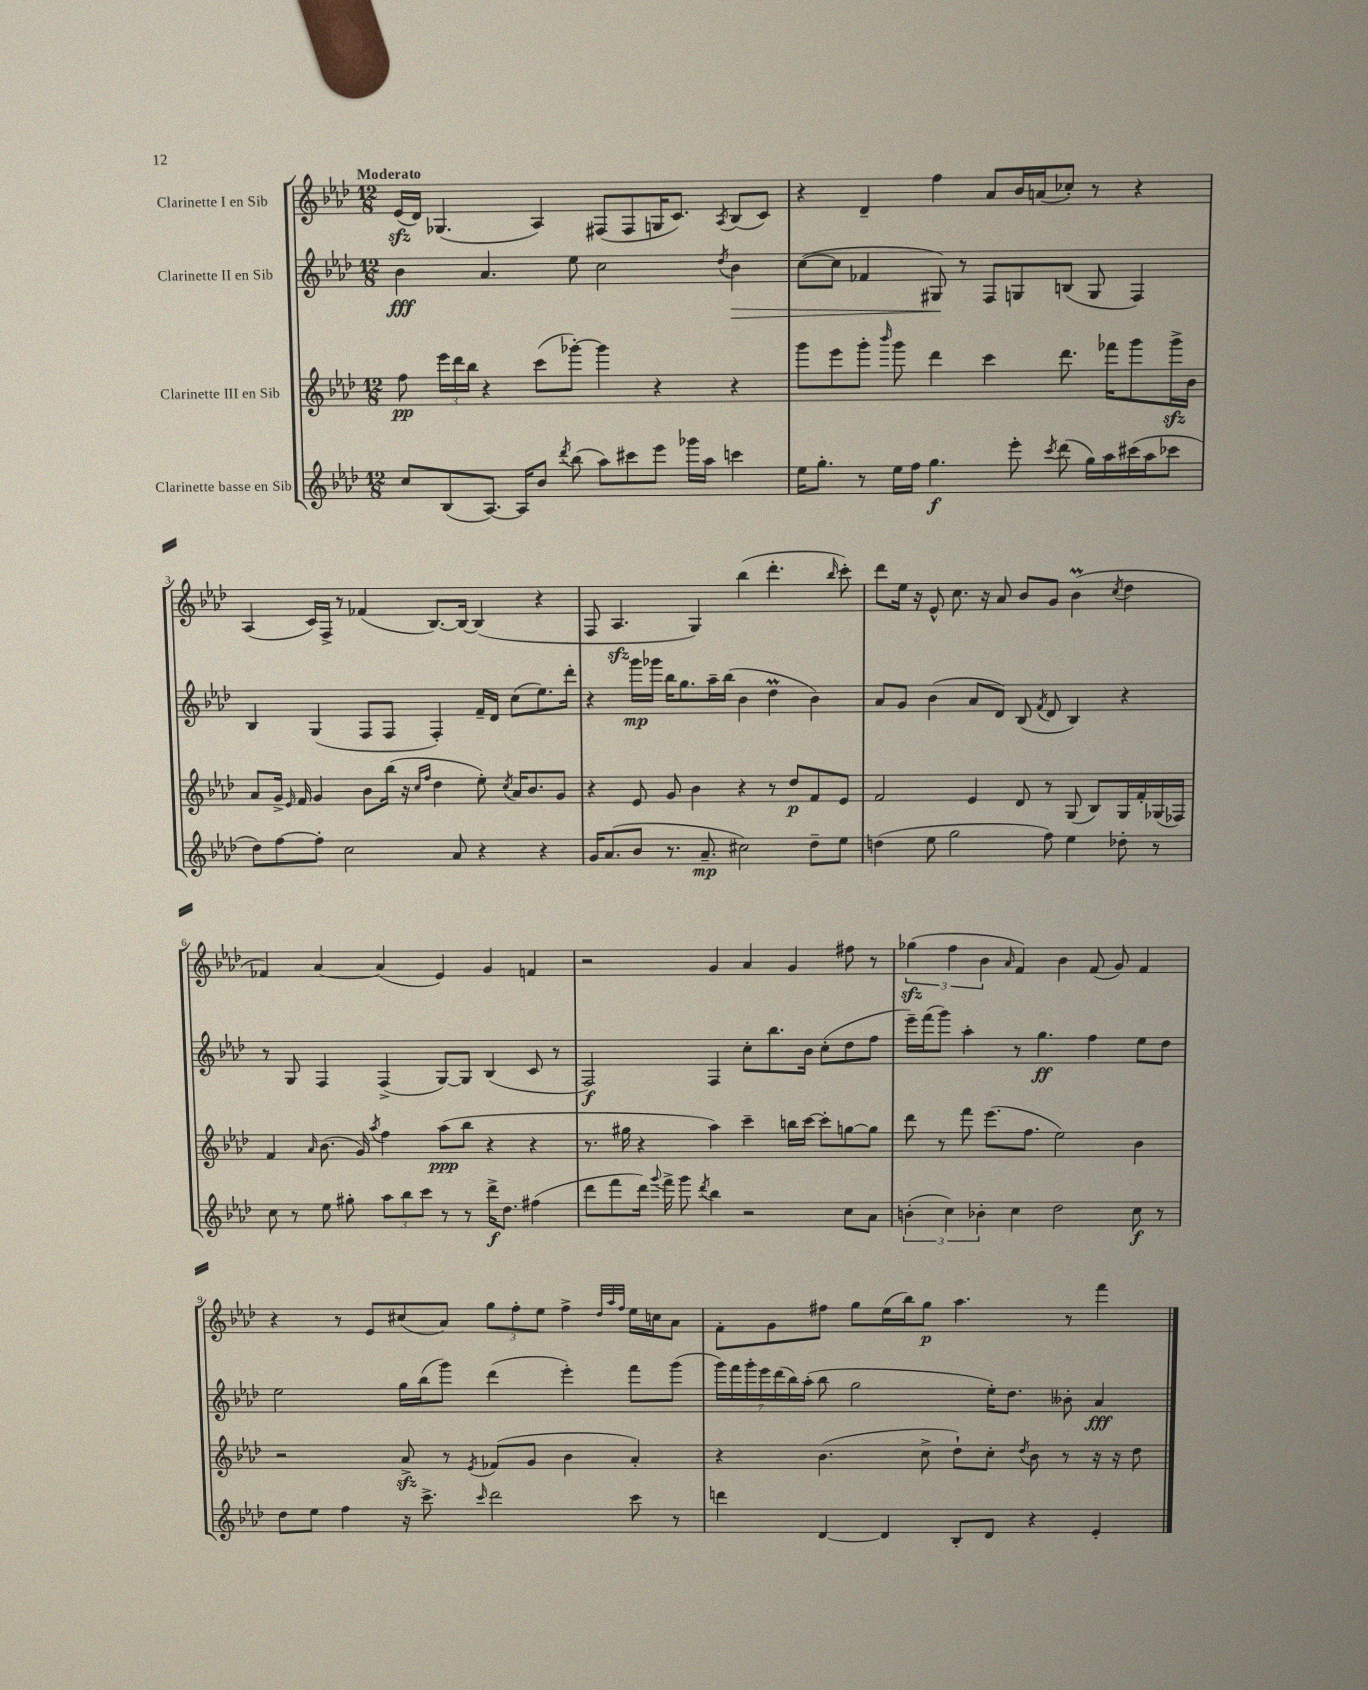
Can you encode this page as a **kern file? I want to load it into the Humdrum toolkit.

**kern	**kern	**kern	**kern
*staff4	*staff3	*staff2	*staff1
*clefG2	*clefG2	*clefG2	*clefG2
*k[b-e-a-d-]	*k[b-e-a-d-]	*k[b-e-a-d-]	*k[b-e-a-d-]
*M12/8	*M12/8	*M12/8	*M12/8
8cc/L	8ff\	4b-\	(16e-/LL
.	.	.	16d-/JJ)
(8B-/	24eee-\LL	.	(4.G-/
.	24ddd-\	.	.
.	24bb-\JJ	.	.
[8.A-/J)	4r	4.a-/	.
16A-/]LK	.	.	.
8b-/J	(8ccc\L	.	4A-/)
8qddd-/	.	.	.
(8bb-\	[8ggg-'\J)	8ee-\	.
8aa-\L)	4ggg-\]	2cc\	(8F#/L
8ccc#\	.	.	8F#/
8eee-\J	4r	.	16G/K
.	.	.	8.c/J)
16ggg-\LL	.	.	.
16aa-\JJ	.	.	.
.	.	8qdd-/	8qA-/
4ccc\	4r	4b-\	(8B-/L
.	.	.	8c/J)
=	=	=	=
16ee-\LK	8ggg\L	([8cc\L	4r
8.gg'\J	.	.	.
.	8eee-\	8cc\]J	.
8r	8ggg'\J	4f-/	4d-~/
.	16qqbbb-/	.	.
16ee-\LL	8ggg\	.	.
16ff\JJ	.	.	.
4.gg\	4ddd-\	8G#/)	4ff\
.	.	8r	.
.	4ccc\	8F/L	8a-/L
8eee-'\	.	8G/	16b-/L
.	.	.	(16a/J
8qccc/	.	.	.
(8ddd-\	8.ddd-\	(8B/J	8cc-'/J)
16gg\LL)	.	8G/	8r
16aa-\	16fff-\LK	.	.
(16ccc#\	8ggg\	4F/)	4r
16aa-\J	.	.	.
8ccc-\J	16ggg^\L	.	.
.	16b-\JJ	.	.
=	=	=	=
8dd-\L)	8a-/L	4B-/	(4A-/
[8ff\	16g^/Jk	.	.
.	16qqe-/	.	.
.	16f/	.	.
8ff'\]J	4g/	(4G/	16c/LL)
.	.	.	16F^/JJ
2cc\	.	.	8r
.	8b-\L	8F/L	(4f-/
.	(16bb-\Jk	8F/J	.
.	16r	.	.
.	16qqcc/LL	.	.
.	16qqff/JJ	.	.
.	4dd-\	4F'/)	[8.B-/L)
8a-/	.	.	.
.	.	.	16B-/_Jk
4r	8ee-'\)	16f~/LL	(4B-/]
.	.	16d-/JJ	.
.	8qcc/	.	.
.	16a-/LK	(8cc\L	.
.	8.b-/	.	.
4r	.	8.ee-\)	4r
.	8g/J	.	.
.	.	16ddd-'\Jk	.
=	=	=	=
16g/LK	4r	4r	8F/
(8.a-/	.	.	.
.	.	.	4.A-/
8b-/J	8e-/	16ggg\LL	.
.	.	16ggg-\JJ	.
8.r	8g/	16bb-\LK	.
.	.	8.gg\	.
.	4b-\	.	4G/)
8.a-~/	.	.	.
.	.	16aa-~\L	.
.	.	(16bb-\JJ	.
2cc#\)	4r	4b-\	(4bb-\
.	8r	4dd-\	4.ddd-'\
.	8dd-/L	.	.
8dd-~\L	8f/	4b-\)	.
.	.	.	16qqbb-/
8ee-\J	8e-/J	.	8ccc'\)
=	=	=	=
(4dd\	2f/	8a-/L	8ddd-\L
.	.	8g/J	16ee-\Jk
.	.	.	16r
8ee-\	.	(4b-\	8e-^^/
2gg\	.	.	8.cc\
.	4e-/	8a-/L	.
.	.	.	16r
.	.	8d-/J)	8a-/
.	8d-/	(8B-/	8b-/L
.	.	8qf/	.
8ff\)	8r	8d-/	8g/J
4ee-\	(8G/	4B-/)	(4b-\
.	8B-/L)	.	.
.	.	.	8qcc/
8dd-'\	16G/L	4r	4dd-\
.	16f'/	.	.
8r	(16G-/	.	.
.	16F-/JJ)	.	.
=	=	=	=
8cc\	4f/	8r	4f-/)
8r	.	8G/	.
.	16qqa-/	.	.
8ee-\	(8.b-\	4F/	[4a-/
8gg#'\	.	.	.
.	16g/)	.	.
.	8qaa-/	.	.
12aa-\L	4ff\	(4F^/	(4a-/]
12bb-\	.	.	.
12ccc\J	.	.	.
8r	(8aa-\L	[8G/L)	4e-/)
8r	8bb-\J	8G/]J	.
16ddd-^\LK	4r	(4B-/	4g/
8.dd-\J	.	.	.
(4ff#\	4r	8c/	4f/
.	.	8r	.
=	=	=	=
8ddd-\L	8.r	2F/)	2r
8fff\	.	.	.
.	16gg#\	.	.
16ddd-\Jk)	4r	.	.
8qqggg/	.	.	.
16fff^\	.	.	.
8ggg\	.	.	.
8qddd-/	.	.	.
4bb-\	4aa-\)	4F/	4g/
2r	4ccc~\	8cc'\L	4a-/
.	.	8.bb-\	.
.	16bb\LL	.	4g/
.	[16ccc\JJ	16b-\Jk	.
.	8ccc'\]L	(8cc'\L	.
8cc\L	[8gg\	8dd-\	8ff#\
8a-\J	8gg\]J	8ff\J	8r
=	=	=	=
(6b'\	8ddd-\	16eee-~\LL)	(6gg-\
.	.	(16fff\J	.
.	8r	8ggg\J)	.
6cc\)	.	.	6ff\
.	8fff\	4aa-'\	.
6b-'\	.	.	6b-\
.	(8.eee-\L	.	.
.	.	.	16qqa-/
4cc\	.	8r	4f/)
.	8.ff\J	.	.
.	.	4.gg\	.
2dd-\	2ee-\)	.	4b-\
.	.	4ff\	(8f/
.	.	.	8g/)
8cc\	4b-\	8ee-\L	4f/
8r	.	8dd-\J	.
=	=	=	=
8dd-\L	2r	2ee-\	4r
8ee-\J	.	.	.
4ff\	.	.	8r
.	.	.	8e-/L
16r	8a-^/	16gg\LL	(8cc#/
8.ccc^\	.	(16bb-\J	.
.	8r	8ggg\J)	8a-/J)
16qqccc/	8qe-/	.	.
2ddd-\	(8f-/L	(4ddd-\	12gg\L
.	.	.	12ff'\
.	8g/J	.	.
.	.	.	12ee-\J
.	4b-\	4eee-'\)	4ff^\
.	.	.	32qqdd-/LLL
.	.	.	32qqaa-/
.	.	.	32qqff/JJJ
8ccc\	4a-'/)	8fff\L	16ee-\LL
.	.	.	16cc\J
8r	.	(8ggg\J	8a-\J
=	=	=	=
4ddd\	4r	28ggg\LL)	8f'\L
.	.	28fff\	.
.	.	28ggg'\	.
.	.	28eee-\	.
.	.	.	8g\
.	.	(28ddd-\	.
.	.	28bb-\)	.
.	.	(28aa-'\JJ	.
[4d-/	(4.b-\	8bb-\	8ff#\J
.	.	2gg\	8gg\L
4d-/]	.	.	(16ee-\L
.	.	.	16bb-\J)
.	8cc^\	.	8gg\J
8B-'/L	8dd-`\L)	.	4.aa-\
8d-/J	8cc'\J	16ee-'\LK)	.
.	.	8.dd-\J	.
.	8qdd-/	.	.
4r	8b-\	.	.
.	8r	8b--'\	8r
4e-'/	16r	4a-/	4fff\
.	16r	.	.
.	8dd-\	.	.
==	==	==	==
*-	*-	*-	*-
